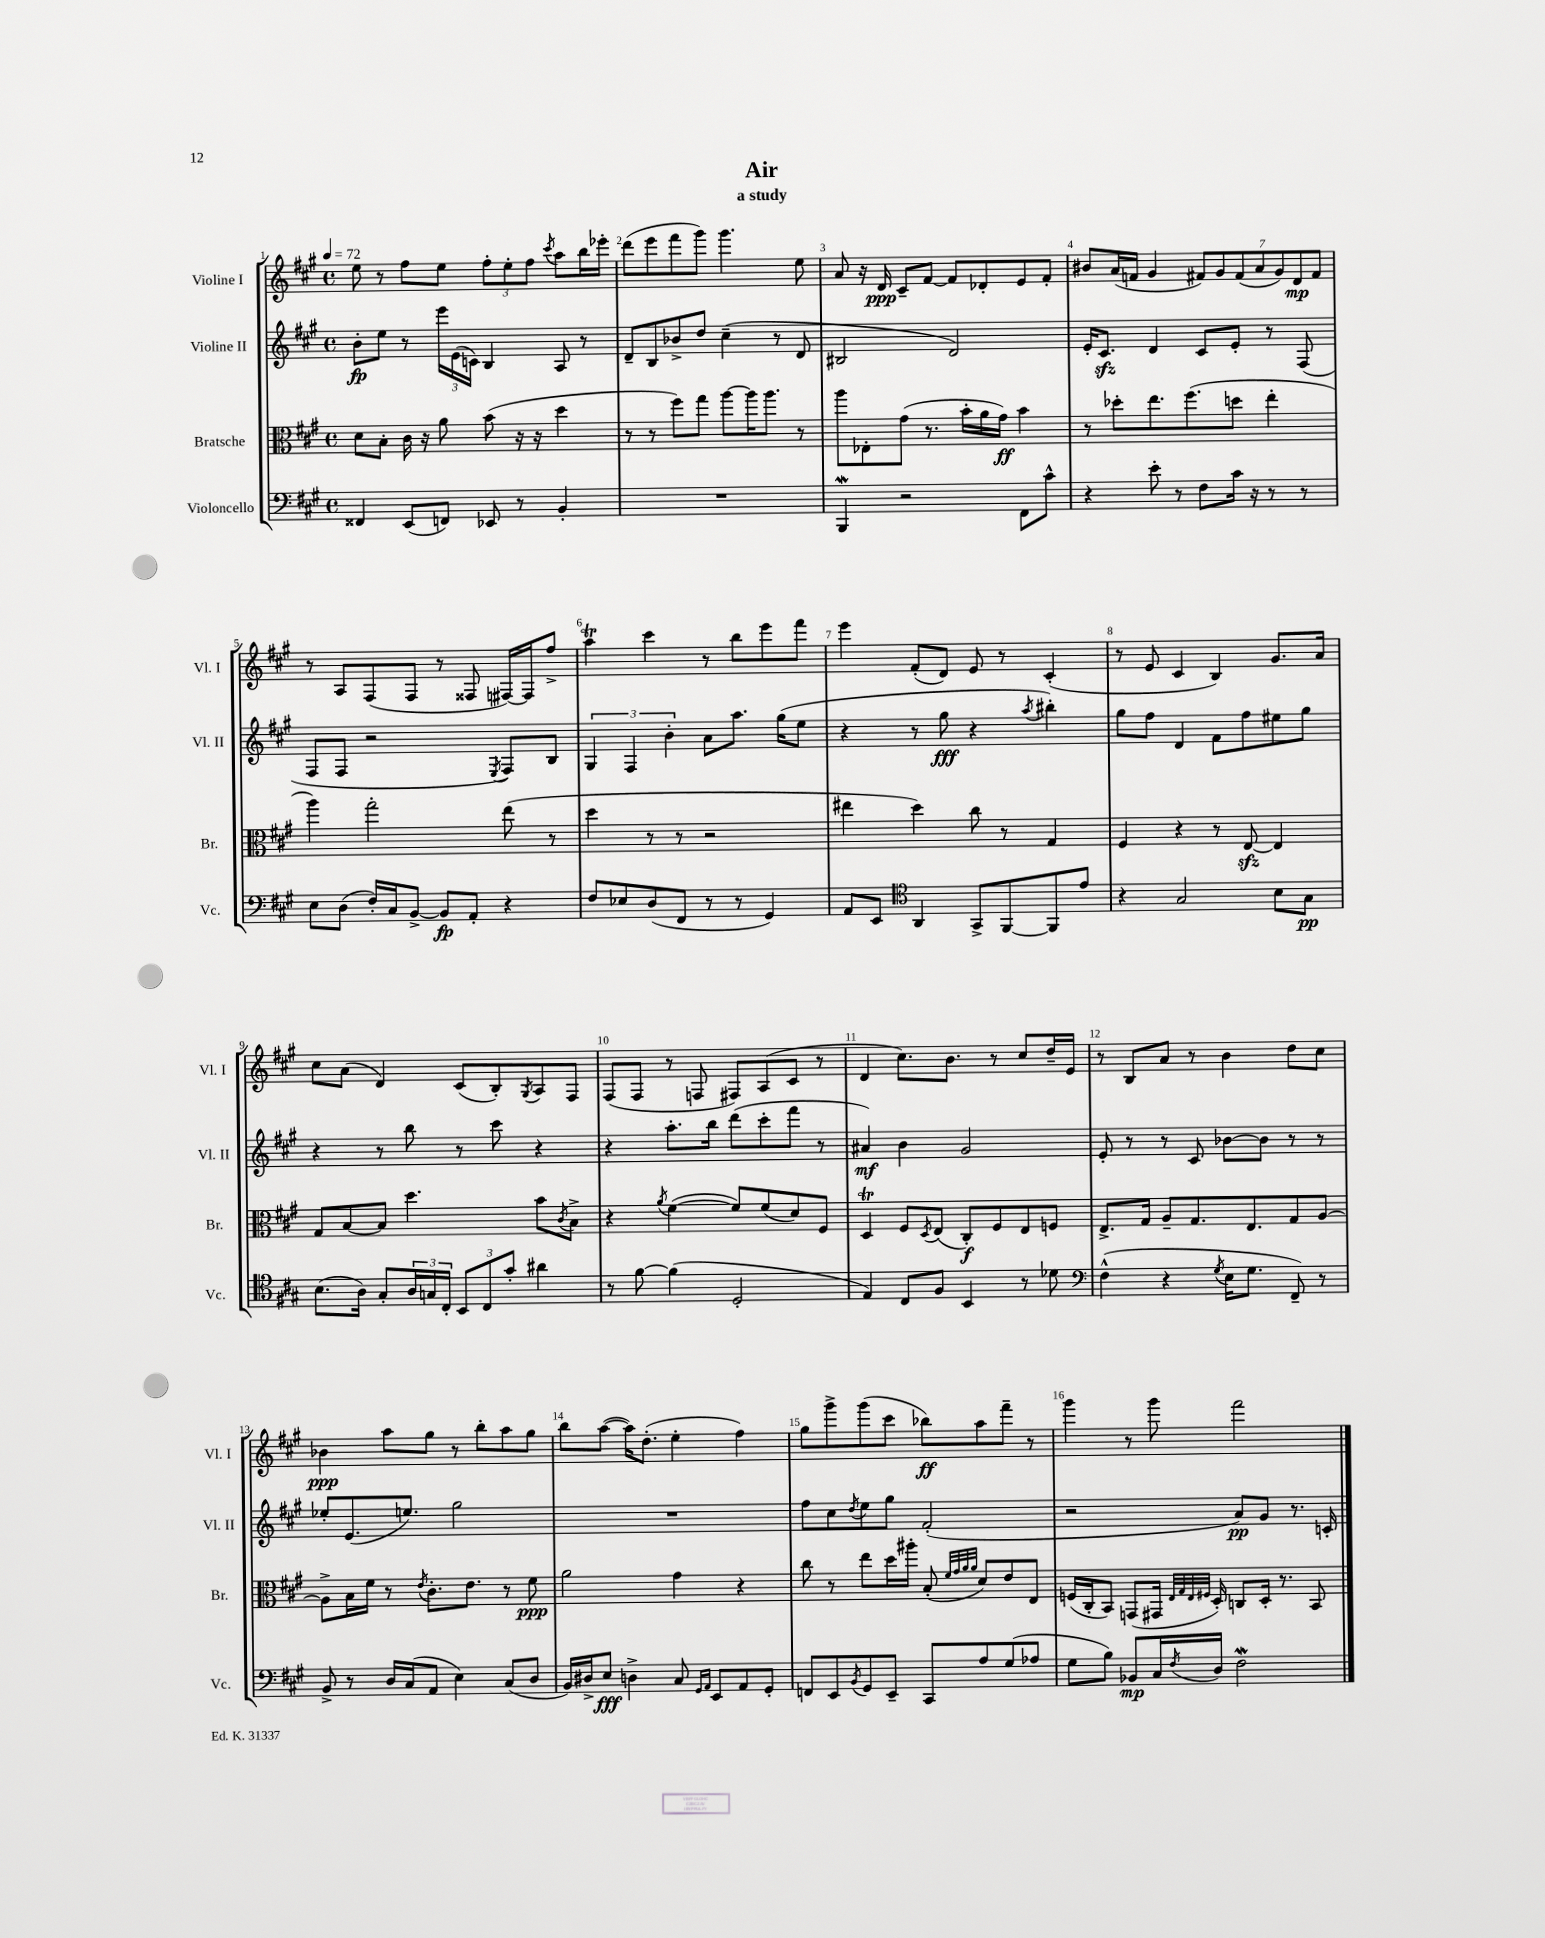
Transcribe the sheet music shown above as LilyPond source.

\header { title = "Air" subtitle = "a study" }
<<
\new StaffGroup <<
\new Staff = "s0" \with { instrumentName = "Violine I" shortInstrumentName = "Vl. I" } {
    \clef treble \key a \major \defaultTimeSignature \time 4/4 \tempo 4 = 72
    e''8 r8 fis''8 e''8 \tuplet 3/2 { fis''8-. e''8-. fis''8 } \acciaccatura { cis'''8 } a''8 b''16 ees'''16-. |
    d'''8( e'''8 fis'''8 gis'''8) gis'''4. e''8 |
    a'8 r16 d'16\ppp cis'8-- fis'8~ fis'8 des'8-. e'8 fis'8-. |
    bis'8 a'16( f'16 gis'4 \tuplet 7/4 { fis'8) gis'8 fis'8( a'8 gis'8) d'8\mp fis'8 } |
    r8 a8 fis8( fis8 r8 fisis8 fis16~) fis16 fis''8-> |
    a''4\trill cis'''4 r8 b''8 e'''8 fis'''8 |
    e'''4 fis'8-.( d'8) e'8 r8 cis'4-.( |
    r8 e'8 cis'4 b4) gis'8. a'16 |
    cis''8 a'8( d'4) cis'8( b8-.) \acciaccatura { gis8 } a8 fis8 |
    fis8( fis8 r8 f8 fis8) a8( cis'8 r8 |
    d'4 cis''8.) b'8. r8 cis''8 d''16-- e'16 |
    r8 b8 a'8 r8 b'4 d''8 cis''8 |
    bes'4\ppp a''8 gis''8 r8 b''8-. a''8 gis''8 |
    b''8 a''8~( a''16) d''8.-.( e''4-. fis''4) |
    gis''8 gis'''8-> gis'''8( cis'''8 bes''8\ff) a''8 fis'''8-- r8 |
    gis'''4 r8 gis'''8 fis'''2 \bar "|." |
}
\new Staff = "s1" \with { instrumentName = "Violine II" shortInstrumentName = "Vl. II" } {
    \clef treble \key a \major \defaultTimeSignature \time 4/4
    b'8-.\fp e''8 r8 \tuplet 3/2 { e'''16 e'16( c'16) } b4 a8 r8 |
    d'8-- b8 bes'8-> d''8 cis''4--( r8 d'8 |
    bis2 d'2) |
    e'16-. cis'8.\sfz d'4 cis'8 e'8-. r8 fis8( |
    fis8 fis8 r2 \acciaccatura { e8 } fis8) b8 |
    \tuplet 3/2 { gis4 fis4 b'4-. } a'8 a''8. gis''16( e''8 |
    r4 r8 gis''8\fff r4 \acciaccatura { a''8 } bis''4-.) |
    gis''8 fis''8 d'4 fis'8 fis''8 eis''8 gis''8 |
    r4 r8 b''8 r8 cis'''8 r4 |
    r4 a''8.-. b''16 d'''8( cis'''8-. fis'''8 r8 |
    ais'4\mf) b'4 gis'2 |
    e'8-. r8 r8 cis'8 bes'8~ bes'8 r8 r8 |
    ees''8-. e'8.( e''8.) gis''2 |
    R1 |
    fis''8 cis''8 \acciaccatura { d''8 } e''8 gis''8 fis'2-.( |
    r2 a'8\pp) gis'8 r8. c'16-. \bar "|." |
}
\new Staff = "s2" \with { instrumentName = "Bratsche" shortInstrumentName = "Br." } {
    \clef alto \key a \major \defaultTimeSignature \time 4/4
    d'8 b8-. cis'16 r16 a'8 b'8( r16 r16 d''4 |
    r8 r8 fis''8) gis''8 a''8~ a''16 a''8. r8 |
    a''8 ees8-. gis'8( r8. b'16-. a'16 gis'16\ff) b'4 |
    r8 des''8-. e''8. fis''8.( d''8 e''4-. |
    a''4) gis''2-. e''8( r8 |
    d''4 r8 r8 r2 |
    eis''4 d''4) cis''8 r8 gis4 |
    fis4 r4 r8 e8~\sfz e4 |
    gis8 b8~ b8 d''4. b'8 \acciaccatura { cis'8 } b8-> |
    r4 \acciaccatura { a'8 } fis'4~( fis'8) fis'8( d'8) fis8 |
    d4\trill fis8 \acciaccatura { d8 } e8( cis8-.\f) fis8 e8 f8 |
    e8.-> gis16 a8-- gis8. e8. gis8 a8~ |
    a8-> b16 fis'16 r8 \acciaccatura { e'8 } cis'8.-. e'8. r8 fis'8\ppp |
    a'2 gis'4 r4 |
    cis''8 r8 e''8 d''16 ais''16-. b8-.( \grace { fis'32 gis'32 a'32 a'32 } d'8) e'8 e8 |
    f16( cis16-. b,8) g,8( gis,16 \grace { e32 gis32 e32 fis32 } d16-.) c8 d16-. r8. b,8 \bar "|." |
}
\new Staff = "s3" \with { instrumentName = "Violoncello" shortInstrumentName = "Vc." } {
    \clef bass \key a \major \defaultTimeSignature \time 4/4
    fisis,4 e,8( f,8) ees,8 r8 b,4-. |
    R1 |
    b,,4\mordent r2 fis,8 cis'8-^ |
    r4 e'8-. r8 fis8 cis'16 r16 r8 r8 |
    e8 d8( fis16-.) cis16 b,8~-> b,8\fp a,8-. r4 |
    fis8 ees8 d8( fis,8 r8 r8 gis,4) |
    a,8 e,8 \clef tenor a,4 gis,8-> fis,8~ fis,8 e'8 |
    r4 gis2 b8 gis8\pp |
    b8.( a16) gis8-. \tuplet 3/2 { a16 g16 cis16-. } \tuplet 3/2 { b,8 cis8 gis'8-. } ais'4 |
    r8 fis'8~ fis'4( d2-. |
    e4) cis8 fis8 b,4 r8 des'8 |
    \clef bass fis4-^( r4 \acciaccatura { gis8 } e16 gis8. fis,8--) r8 |
    b,8-> r8 d16 cis16( a,8 e4) cis8( d8 |
    b,16) dis16-> e8\fff d4-> cis8 \grace { gis,16 a,16 } e,8 a,8 gis,8-. |
    f,8 e,8 \acciaccatura { b,8 } gis,8 e,8-- cis,8 a8 gis8( aes8 |
    gis8 b8) bes,8\mp cis16 \acciaccatura { fis8 } d16 fis2\mordent \bar "|." |
}
>>
>>
\layout { \context { \Score \override BarNumber.break-visibility = ##(#f #t #t) barNumberVisibility = #all-bar-numbers-visible } }
